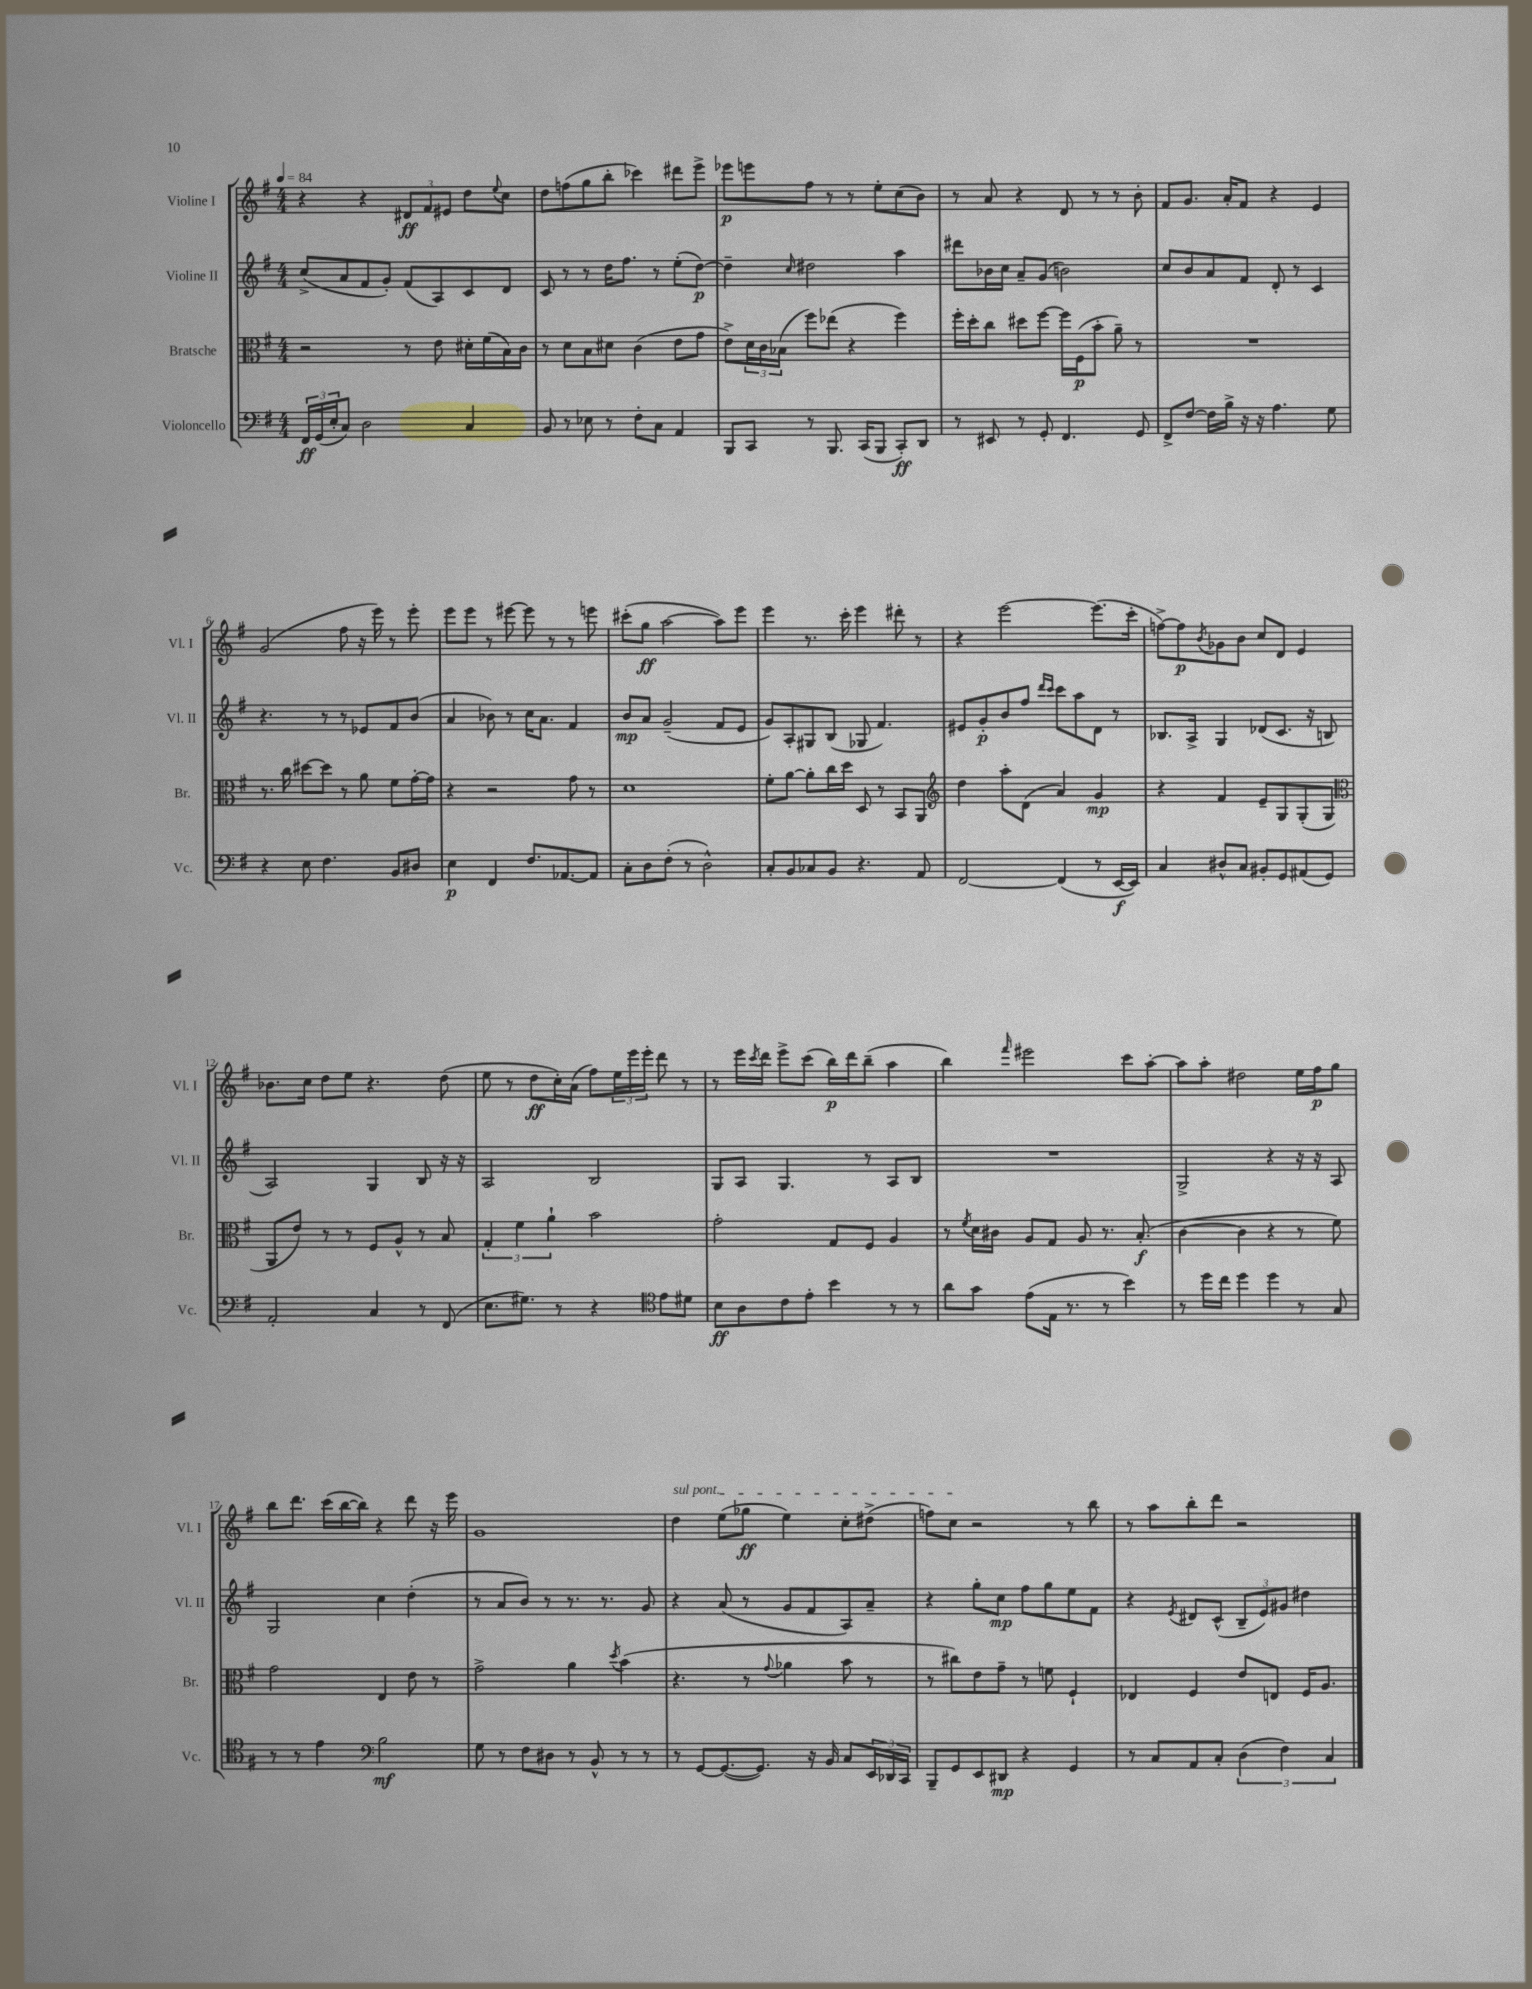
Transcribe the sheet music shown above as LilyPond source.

<<
\new StaffGroup <<
\new Staff = "s0" \with { instrumentName = "Violine I" shortInstrumentName = "Vl. I" } {
    \clef treble \key g \major \numericTimeSignature \time 4/4 \tempo 4 = 84
    r4 r4 \tuplet 3/2 { dis'8\ff fis'8 eis'8 } d''8 \appoggiatura { e''8 } c''8 |
    d''8 f''8( g''8 b''8-. ces'''4) dis'''8 e'''8-> |
    ees'''8\p e'''8 fis''8 r8 r8 e''8-. c''8( b'8) |
    r8 a'8 r4 d'8 r8 r8 b'8-. |
    fis'8 g'8. a'16-. fis'8 r4 e'4 |
    g'2( fis''8 r16 e'''16) r8 e'''8-. |
    e'''8 e'''8 r8 eis'''8~ eis'''8 r8 r8 e'''8 |
    cis'''8-.( g''8\ff a''2~ a''8) e'''8 |
    e'''4 r8. c'''16-. e'''4 dis'''8-. r8 |
    r4 e'''2~ e'''8.( c'''16-. |
    f''8~->) f''8\p \acciaccatura { b'8 } ges'8 b'8 c''8 d'8 e'4 |
    bes'8. c''16 d''8 e''8 r4. d''8( |
    e''8 r8 d''8\ff c''16-.) a'16( fis''8) \tuplet 3/2 { e''16 e'''16 e'''16-. } d'''8 r8 |
    r8 e'''16 \acciaccatura { c'''8 } d'''16 e'''8-> c'''8( b''16\p) d'''16 b''8--( a''4 |
    b''4) \grace { fis'''16 } eis'''2 c'''8 a''8~-. |
    a''8 a''8-. dis''2 e''16 fis''16\p g''8 |
    b''8 d'''8. c'''16( b''16~ b''16) r4 d'''8 r16 e'''16 |
    g'1 |
    \once \override TextSpanner.bound-details.left.text = \markup { \italic "sul pont." } d''4\startTextSpan e''8( ges''8\ff e''4) c''8-. dis''8->( |
    f''8) c''8\stopTextSpan r2 r8 b''8 |
    r8 a''8 b''8-. d'''8 r2 \bar "|." |
}
\new Staff = "s1" \with { instrumentName = "Violine II" shortInstrumentName = "Vl. II" } {
    \clef treble \key g \major \numericTimeSignature \time 4/4
    c''8->( a'8 fis'8 g'8-.) fis'8( a8) c'8 d'8 |
    c'8 r8 r8 d''16 fis''8. r8 e''8-.( d''8~\p) |
    d''4-- \grace { c''16 } dis''2 a''4 |
    dis'''8 bes'16 c''16 a'8-- g'8( b'2) |
    c''8 b'8 a'8 fis'8 d'8-. r8 c'4 |
    r4. r8 r8 ees'8 fis'8 b'8( |
    a'4 bes'8) r8 c''16 a'8. fis'4 |
    b'8\mp a'8 g'2--( fis'8 e'8 |
    g'8) a8-. gis8 b8( ges8 fis'4.) |
    eis'8 g'8-.\p b'8 fis''8 \grace { d'''16 c'''16 } c'''8 a''8 d'8 r8 |
    bes8. a16-> g4 des'8( c'8. r16 b8 |
    a2) g4 b8 r16 r16 |
    a2 b2 |
    g8 a8 g4. r8 a8 b8 |
    R1 |
    g2-> r4 r16 r16 a8 |
    g2 c''4 d''4-.( |
    r8 a'8 b'8) r8 r8. r8. g'8 |
    r4 a'8( r8 g'8 fis'8 a8) a'8-- |
    r4 g''8-. c''8\mp fis''8 g''8 e''8 fis'8 |
    r4 \acciaccatura { e'8 } dis'8 c'8-^( \tuplet 3/2 { b8-- e'8) gis'8 } dis''4 \bar "|." |
}
\new Staff = "s2" \with { instrumentName = "Bratsche" shortInstrumentName = "Br." } {
    \clef alto \key g \major \numericTimeSignature \time 4/4
    r2 r8 e'8 dis'16-. fis'16( b16) c'16 |
    r8 d'8 b8 dis'8 c'4( e'8 g'8 |
    e'8->) \tuplet 3/2 { d'16 c'16 bes16( } fis''8) ees''8( r4 fis''4) |
    fis''16-. d''16-. c''8 dis''8 fis''8~ fis''16 fis16\p( b'8-. a'8--) r8 |
    R1 |
    r8. c''16 dis''8~ dis''8 r8 a'8 fis'8 g'16~-. g'16 |
    r4 r2 g'8 r8 |
    d'1 |
    fis'8-. a'8~ a'8-. c''16 d''16 d8 r8 b,8 a,8 |
    \clef treble d''4 a''8-. d'8( a'4) g'4\mp |
    r4 fis'4 e'8-- g8 g8-.( g8 |
    \clef alto a,8 e'8) r8 r8 fis8 a8-^ r8 b8 |
    \tuplet 3/2 { g4-. fis'4 a'4-! } b'2 |
    g'2-. g8 fis8 a4 |
    r8 \acciaccatura { fis'8 } d'16 cis'16 a8 g8 a8 r8. b8.-.\f( |
    c'4~ c'4 r4 r8 fis'8) |
    g'2 e4 e'8 r8 |
    g'2-> a'4 \acciaccatura { d''8 } b'4( |
    r4. r8 \appoggiatura { g'8 } aes'4 b'8 r8 |
    r8 cis''8) e'8 g'8-- r8 f'8 fis4-! |
    ees4 fis4 e'8 e8 fis16 a8. \bar "|." |
}
\new Staff = "s3" \with { instrumentName = "Violoncello" shortInstrumentName = "Vc." } {
    \clef bass \key g \major \numericTimeSignature \time 4/4
    \tuplet 3/2 { fis,16\ff g,16( e16-. } c8) d2 c4 |
    b,8 r8 ees8 r8 fis8-. c8 a,4 |
    b,,8 c,8 r8 b,,8. c,16( b,,8 c,8-.\ff) d,8 |
    r8 eis,8 r8 g,8-. fis,4. g,8 |
    fis,8-> fis8~ fis16 b16-> r16 r16 a4. g8 |
    r4 e8 fis4. b,8 dis8 |
    e4\p fis,4 fis8. aes,8.~ aes,8 |
    c8-. d8 fis8-.( r8 d2-^) |
    c8-. b,8 ces8 b,8 r4. a,8 |
    fis,2~ fis,4( r8 e,16~\f e,16) |
    c4 dis8-^ c8 bis,8-. g,8 ais,8( g,8) |
    a,2-. c4 r8 fis,8( |
    e8. gis8.) r8 r4 \clef tenor e'8 dis'8 |
    b8\ff a8 c'8 e'8-. b'4 r8 r8 |
    a'8 g'8 e'8( e16 r8. r8 b'4) |
    r8 d''16 c''16 d''4 d''4 r8 g8 |
    r8 r8 e'4 \clef bass b2\mf |
    g8 r8 fis8 dis8 r8 b,8-^ r8 r8 |
    r8 g,8~ g,8.~( g,8.) r16 b,16 c8 \tuplet 3/2 { e,16 des,16 c,16 } |
    b,,8-- g,8 e,8 dis,8\mp r4 g,4 |
    r8 c8 a,8 c8-. \tuplet 3/2 { d4( fis4) c4 } \bar "|." |
}
>>
>>
